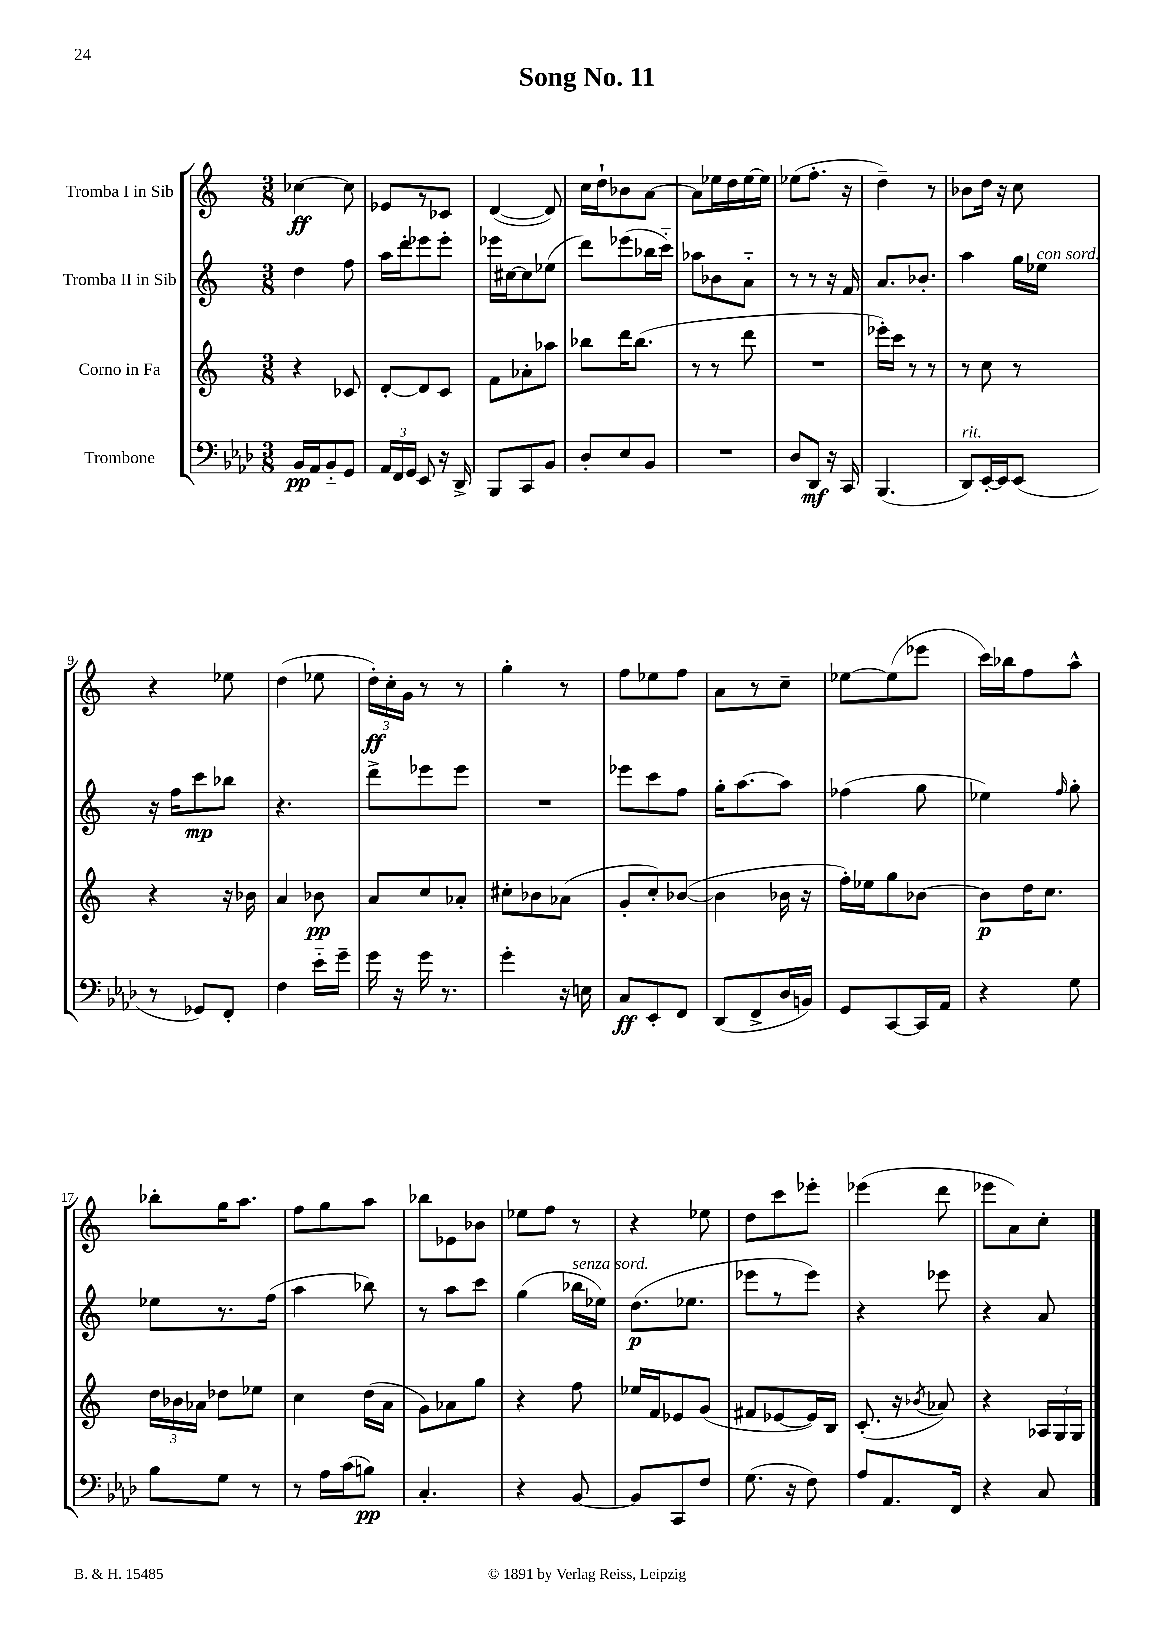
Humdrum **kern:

**kern	**dynam	**kern	**dynam	**kern	**dynam	**kern	**dynam
*part4	*part4	*part3	*part3	*part2	*part2	*part1	*part1
*staff4	*staff4	*staff3	*staff3	*staff2	*staff2	*staff1	*staff1
*I"Trombone	*	*I"Corno in Fa	*	*I"Tromba II in Sib	*	*I"Tromba I in Sib	*
*clefF4	*	*clefG2	*	*clefG2	*	*clefG2	*
*k[b-e-a-d-]	*	*k[]	*	*k[]	*	*k[]	*
*M3/8	*	*M3/8	*	*M3/8	*	*M3/8	*
=1	=1	=1	=1	=1	=1	=1	=1
16BB-/LL	pp	4r	.	4dd\	.	[4cc-X\	ff
16AA-/J	.	.	.	.	.	.	.
8BB-/	.	.	.	.	.	.	.
8GG/J	.	8c-X/	.	8ff\	.	8cc-\]	.
=2	=2	=2	=2	=2	=2	=2	=2
24AA-/LL	.	[8d'/L	.	16aa\LL	.	8e-X/L	.
24FF/	.	.	.	.	.	.	.
.	.	.	.	16ddd'\J	.	.	.
24GG/JJ	.	.	.	.	.	.	.
8EE-/	.	8d/]	.	8eee-X\	.	8r	.
16r	.	8c/J	.	8eee-'\J	.	8c-X/J	.
16DD-^/	.	.	.	.	.	.	.
=3	=3	=3	=3	=3	=3	=3	=3
8BBB-/L	.	8f\L	.	16eee-X\LL	.	([4d/	.
.	.	.	.	[16cc#X\J	.	.	.
8CC/	.	8a-X'\	.	8cc#\]	.	.	.
8BB-/J	.	8aa-X\J	.	(8ee-X\J	.	8d/])	.
=4	=4	=4	=4	=4	=4	=4	=4
8D-'/L	.	8bb-X\L	.	8ddd\L)	.	16cc\LL	.
.	.	.	.	.	.	16dd`\J	.
8E-/	.	16ddd\K	.	(8eee-X\	.	8b-X\	.
.	.	(8.bb-\J	.	.	.	.	.
8BB-/J	.	.	.	16bb-X\L	.	[8a\J	.
.	.	.	.	16ccc\JJ)	.	.	.
=5	=5	=5	=5	=5	=5	=5	=5
4.r	.	8r	.	8aa-X\L	.	8a\L]	.
.	.	8r	.	8b-X\	.	16ee-X\L	.
.	.	.	.	.	.	16dd\	.
.	.	8ddd\	.	8a\J	.	[16ee-\	.
.	.	.	.	.	.	16ee-\JJ]	.
=6	=6	=6	=6	=6	=6	=6	=6
8D-/L	.	4.r	.	8r	.	(8ee-X\L	.
8DD-/J	mf	.	.	8r	.	8.ff'\J	.
16r	.	.	.	16r	.	.	.
16CC/	.	.	.	16f/	.	16r	.
=7	=7	=7	=7	=7	=7	=7	=7
(4.BBB-/	.	16eee-X'\LL)	.	8.a/L	.	4dd~\)	.
.	.	16ccc\JJ	.	.	.	.	.
.	.	8r	.	.	.	.	.
.	.	.	.	8.b-X'/J	.	.	.
.	.	8r	.	.	.	8r	.
=8	=8	=8	=8	=8	=8	=8	=8
!LO:TX:a:i:t=rit.	!	!	!	!	!	!	!
8DD-/L)	.	8r	.	4aa\	.	8b-X\L	.
[16EE-'/L	.	8cc\	.	.	.	16dd\Jk	.
16EE-/J]	.	.	.	.	.	16r	.
(8EE-/J	.	8r	.	16gg\LL	.	8cc\	.
!	!	!	!	!LO:TX:a:i:t=con sord.	!	!	!
.	.	.	.	16ee-X\JJ	.	.	.
!!LO:LB:g=z
=9	=9	=9	=9	=9	=9	=9	=9
8r	.	4r	.	16r	.	4r	.
.	.	.	.	16ff\KL	.	.	.
8GG-X/L)	.	.	.	8ccc\	mp	.	.
8FF'/J	.	16r	.	8bb-X\J	.	8ee-X\	.
.	.	16b-X\	.	.	.	.	.
=10	=10	=10	=10	=10	=10	=10	=10
4F\	.	4a/	.	4.r	.	(4dd\	.
16e-\LL	.	8b-X\	pp	.	.	8ee-X\	.
16g~\JJ	.	.	.	.	.	.	.
=11	=11	=11	=11	=11	=11	=11	=11
16g\	.	8a/L	.	8ddd^\L	.	24dd'\LL)	ff
.	.	.	.	.	.	24cc'\	.
16r	.	.	.	.	.	.	.
.	.	.	.	.	.	24g\JJ	.
16g\	.	8cc/	.	8eee-X\	.	8r	.
8.r	.	.	.	.	.	.	.
.	.	8a-X'/J	.	8eee-\J	.	8r	.
=12	=12	=12	=12	=12	=12	=12	=12
4g'\	.	8cc#X'\L	.	4.r	.	4gg'\	.
.	.	8b-X\	.	.	.	.	.
16r	.	(8a-X\J	.	.	.	8r	.
16En\	.	.	.	.	.	.	.
=13	=13	=13	=13	=13	=13	=13	=13
8C/L	ff	8g'/L	.	8eee-X\L	.	8ff\L	.
8EE-'/	.	8cc'/)	.	8ccc\	.	8ee-X\	.
8FF/J	.	([8b-X/J	.	8ff\J	.	8ff\J	.
=14	=14	=14	=14	=14	=14	=14	=14
(8DD-/L	.	4b-\]	.	16gg'\KL	.	8a\L	.
.	.	.	.	[8.aa\	.	.	.
8FF^/	.	.	.	.	.	8r	.
16D-/L	.	16b-X\	.	8aa\J]	.	8cc~\J	.
16BBn/JJ)	.	16r	.	.	.	.	.
=15	=15	=15	=15	=15	=15	=15	=15
8GG/L	.	16ff'\LL)	.	(4ff-X\	.	[8ee-X\L	.
.	.	16ee-X\J	.	.	.	.	.
[8CC/	.	8gg\	.	.	.	(8ee-\]	.
16CC/L]	.	[8b-X\J	.	8gg\	.	8eee-X\J	.
16AA-/JJ	.	.	.	.	.	.	.
=16	=16	=16	=16	=16	=16	=16	=16
4r	.	8b-\L]	p	4ee-X\)	.	16ccc\LL)	.
.	.	.	.	.	.	16bb-X\J	.
.	.	16dd\K	.	.	.	8ff\	.
.	.	8.cc\J	.	.	.	.	.
.	.	.	.	16qqff/	.	.	.
8G\	.	.	.	8gg'\	.	8aa^^\J	.
!!LO:LB:g=z
=17	=17	=17	=17	=17	=17	=17	=17
8B-\L	.	24dd\LL	.	8ee-X\L	.	8bb-X'\L	.
.	.	24b-X\	.	.	.	.	.
.	.	24a-X\JJ	.	.	.	.	.
8G\J	.	8dd-X\L	.	8.r	.	16gg\K	.
.	.	.	.	.	.	8.aa\J	.
8r	.	8ee-X\J	.	.	.	.	.
.	.	.	.	(16ff\Jk	.	.	.
=18	=18	=18	=18	=18	=18	=18	=18
8r	.	4cc\	.	4aa\	.	8ff\L	.
16A-\LL	.	.	.	.	.	8gg\	.
(16c\J	.	.	.	.	.	.	.
8Bn\J)	pp	(16dd\LL	.	8bb-X\)	.	8aa\J	.
.	.	16a\JJ	.	.	.	.	.
=19	=19	=19	=19	=19	=19	=19	=19
4.C'/	.	8g\L)	.	8r	.	8bb-X\L	.
.	.	8a-X\	.	8aa\L	.	8e-X\	.
.	.	8gg\J	.	8ccc\J	.	8b-X\J	.
=20	=20	=20	=20	=20	=20	=20	=20
4r	.	4r	.	(4gg\	.	8ee-X\L	.
.	.	.	.	.	.	8ff\J	.
!	!	!	!	!LO:TX:a:i:t=senza sord.	!	!	!
[8BB-/	.	8ff\	.	16bb-X\LL	.	8r	.
.	.	.	.	16ee-X\JJ)	.	.	.
=21	=21	=21	=21	=21	=21	=21	=21
8BB-/L]	.	16ee-X/LL	.	(8.dd\L	p	4r	.
.	.	16f/J	.	.	.	.	.
8CC/	.	8e-X/	.	.	.	.	.
.	.	.	.	8.ee-X\J	.	.	.
8F/J	.	(8g/J	.	.	.	8ee-X\	.
=22	=22	=22	=22	=22	=22	=22	=22
(8.G\	.	8f#X/L	.	8eee-X\L	.	8dd\L	.
.	.	[8e-X/	.	8r	.	8ccc\	.
16r	.	.	.	.	.	.	.
8F\)	.	16e-/L])	.	8eee-\J)	.	8eee-X'\J	.
.	.	16B/JJ	.	.	.	.	.
=23	=23	=23	=23	=23	=23	=23	=23
8A-/L	.	(8.c'/	.	4r	.	(4eee-X\	.
8.AA-/	.	.	.	.	.	.	.
.	.	16r	.	.	.	.	.
.	.	8qb-X/	.	.	.	.	.
.	.	8a-X/)	.	8eee-X\	.	8ddd\	.
16FF/Jk	.	.	.	.	.	.	.
=24	=24	=24	=24	=24	=24	=24	=24
4r	.	4r	.	4r	.	8eee-X\L	.
.	.	.	.	.	.	8a\)	.
8C/	.	24A-X/LL	.	8a/	.	8cc'\J	.
.	.	24G/	.	.	.	.	.
.	.	24G/JJ	.	.	.	.	.
==	==	==	==	==	==	==	==
*-	*-	*-	*-	*-	*-	*-	*-
